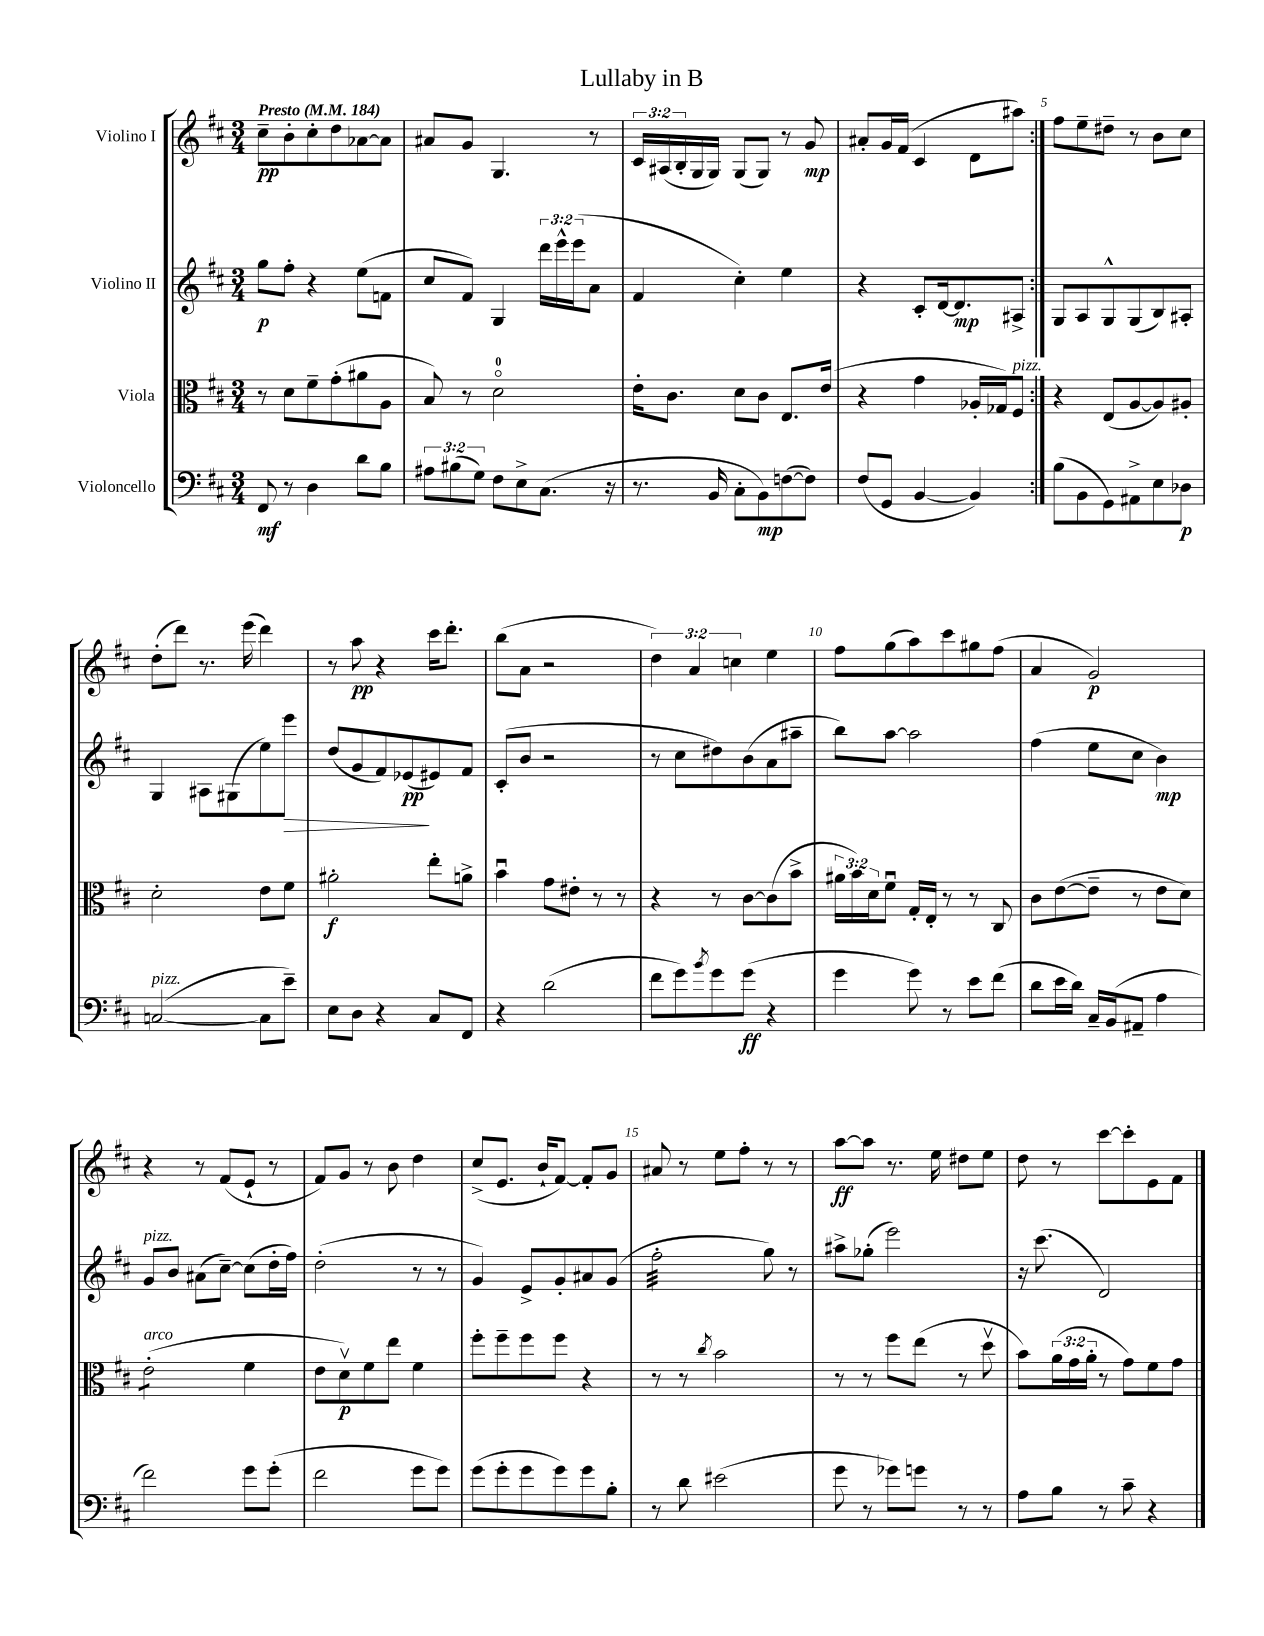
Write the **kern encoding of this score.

**kern	**kern	**kern	**kern
*staff4	*staff3	*staff2	*staff1
*clefF4	*clefC3	*clefG2	*clefG2
*k[f#c#]	*k[f#c#]	*k[f#c#]	*k[f#c#]
*M3/4	*M3/4	*M3/4	*M3/4
*MM184	*MM184	*MM184	*MM184
8FF#	8r	8gg	8cc#~
8r	8d	8ff#'	8b'
4D	8f#~	4r	8cc#'
.	(8g'	.	8dd
8d	8a#	(8ee	[8a-
8B	8A	8f	8a-]
=	=	=	=
12A#	8B)	8cc#	8a#
(12B#	.	.	.
.	8r	8f#)	8g
12G)	.	.	.
8F#	2do	4G	4.G
8E^	.	.	.
(8.C#	.	24ddd	.
.	.	24eee^^	.
.	.	(24eee	.
.	.	8a	8r
16r	.	.	.
=	=	=	=
8.r	16e'	4f#	24c#
.	.	.	(24A#
.	8.c#	.	.
.	.	.	24B'
.	.	.	16G
16BB	.	.	16G)
8C#'	8d	4cc#')	(8G
8BB)	8c#	.	8G)
([8F	8.E	4ee	8r
8F])	.	.	8g
.	(16e	.	.
=	=	=	=
(8F#	4r	4r	8a#'
8GG	.	.	16g
.	.	.	(16f#
[4BB	4g	8c#'	4c#
.	.	[16d	.
.	.	8.d]	.
4BB])	16A-'	.	8d
.	16G-)	.	.
.	8F#	8A#^	8aa#)
=:|!	=:|!	=:|!	=:|!
(8B	4r	8G	8ff#
8BB	.	8A	8ee~
8GG)	(8E	8G^^	8dd#~
8AA#^	[8A	(8G	8r
8E	8A])	8B)	8b
8D-	8A#'	8A#'	8cc#
=	=	=	=
([2C	2d'	4G	(8dd'
.	.	.	8ddd)
.	.	8A#	8.r
.	.	(8G#	.
.	.	.	(16eee
8C]	8e	8ee)	4ddd)
8e~)	8f#	8eee	.
=	=	=	=
8E	2a#'	(8dd	8r
8D	.	8g	8aa
4r	.	8f#)	4r
.	.	(8e-	.
8C#	8ee'	8e#)	16ccc#
.	.	.	8.ddd'
8FF#	8a^	8f#	.
=	=	=	=
4r	4bu	(8c#'	(8bb
.	.	8b	8a
(2d	8g	2r	2r
.	8e#'	.	.
.	8r	.	.
.	8r	.	.
=	=	=	=
8f#	4r	8r	6dd)
8g)	.	8cc#	.
.	.	.	6a
8qb	.	.	.
8g	8r	8dd#)	.
.	.	.	6cc
(8g	[8c#	(8b	.
4r	(8c#]	8a	4ee
.	8b^	8aa#~	.
=	=	=	=
4g	24a#	8bb)	8ff#
.	24b)	.	.
.	24d	.	.
.	8f#u	[8aa	(8gg
8g)	16G'	2aa]	8aa)
.	16E'	.	.
8r	8r	.	8ccc#
8e	8r	.	8gg#
(8f#	8C#	.	(8ff#
=	=	=	=
8d	8c#	(4ff#	4a
16e	([8e	.	.
16d)	.	.	.
16C#~	8e~]	8ee	2g)
(16BB	.	.	.
8AA#~	8r	8cc#	.
4A	8e	4b)	.
.	8d)	.	.
=	=	=	=
2f#)	(2e'	8g	4r
.	.	8b	.
.	.	(8a#	8r
.	.	[8cc#~)	(8f#
8g	4f#	(8cc#]	8e`
(8g'	.	16dd'	8r
.	.	16ff#)	.
=	=	=	=
2f#	8e	(2dd'	8f#)
.	8dv)	.	8g
.	8f#	.	8r
.	8ee	.	8b
8g	4f#	8r	4dd
8g)	.	8r	.
=	=	=	=
(8g	8ff#'	4g)	(8cc#^
8g'	8ff#~	.	8.e
8g	8ff#	8e^	.
.	.	.	16b`
8g)	8ff#	8g'	[8f#)
8g	4r	8a#	8f#']
8B'	.	(8g	8g
=	=	=	=
8r	8r	2ff#'	8a#
8d	8r	.	8r
.	8qcc#	.	.
(2e#	2b	.	8ee
.	.	.	8ff#'
.	.	8gg)	8r
.	.	8r	8r
=	=	=	=
8g	8r	8aa#^	[8aa
8r	8r	(8gg-'	8aa]
8g-)	8ff#	2eee)	8.r
8g	(8ee	.	.
.	.	.	16ee
8r	8r	.	8dd#
8r	8ddv	.	8ee
=	=	=	=
8A	8b)	16r	8dd
.	.	(8.ccc#	.
8B	(24a	.	8r
.	24g	.	.
.	24a'	.	.
8r	8r	2d)	[8ccc#
8c#~	8g)	.	8ccc#']
4r	8f#	.	8e
.	8g	.	8f#
==	==	==	==
*-	*-	*-	*-
